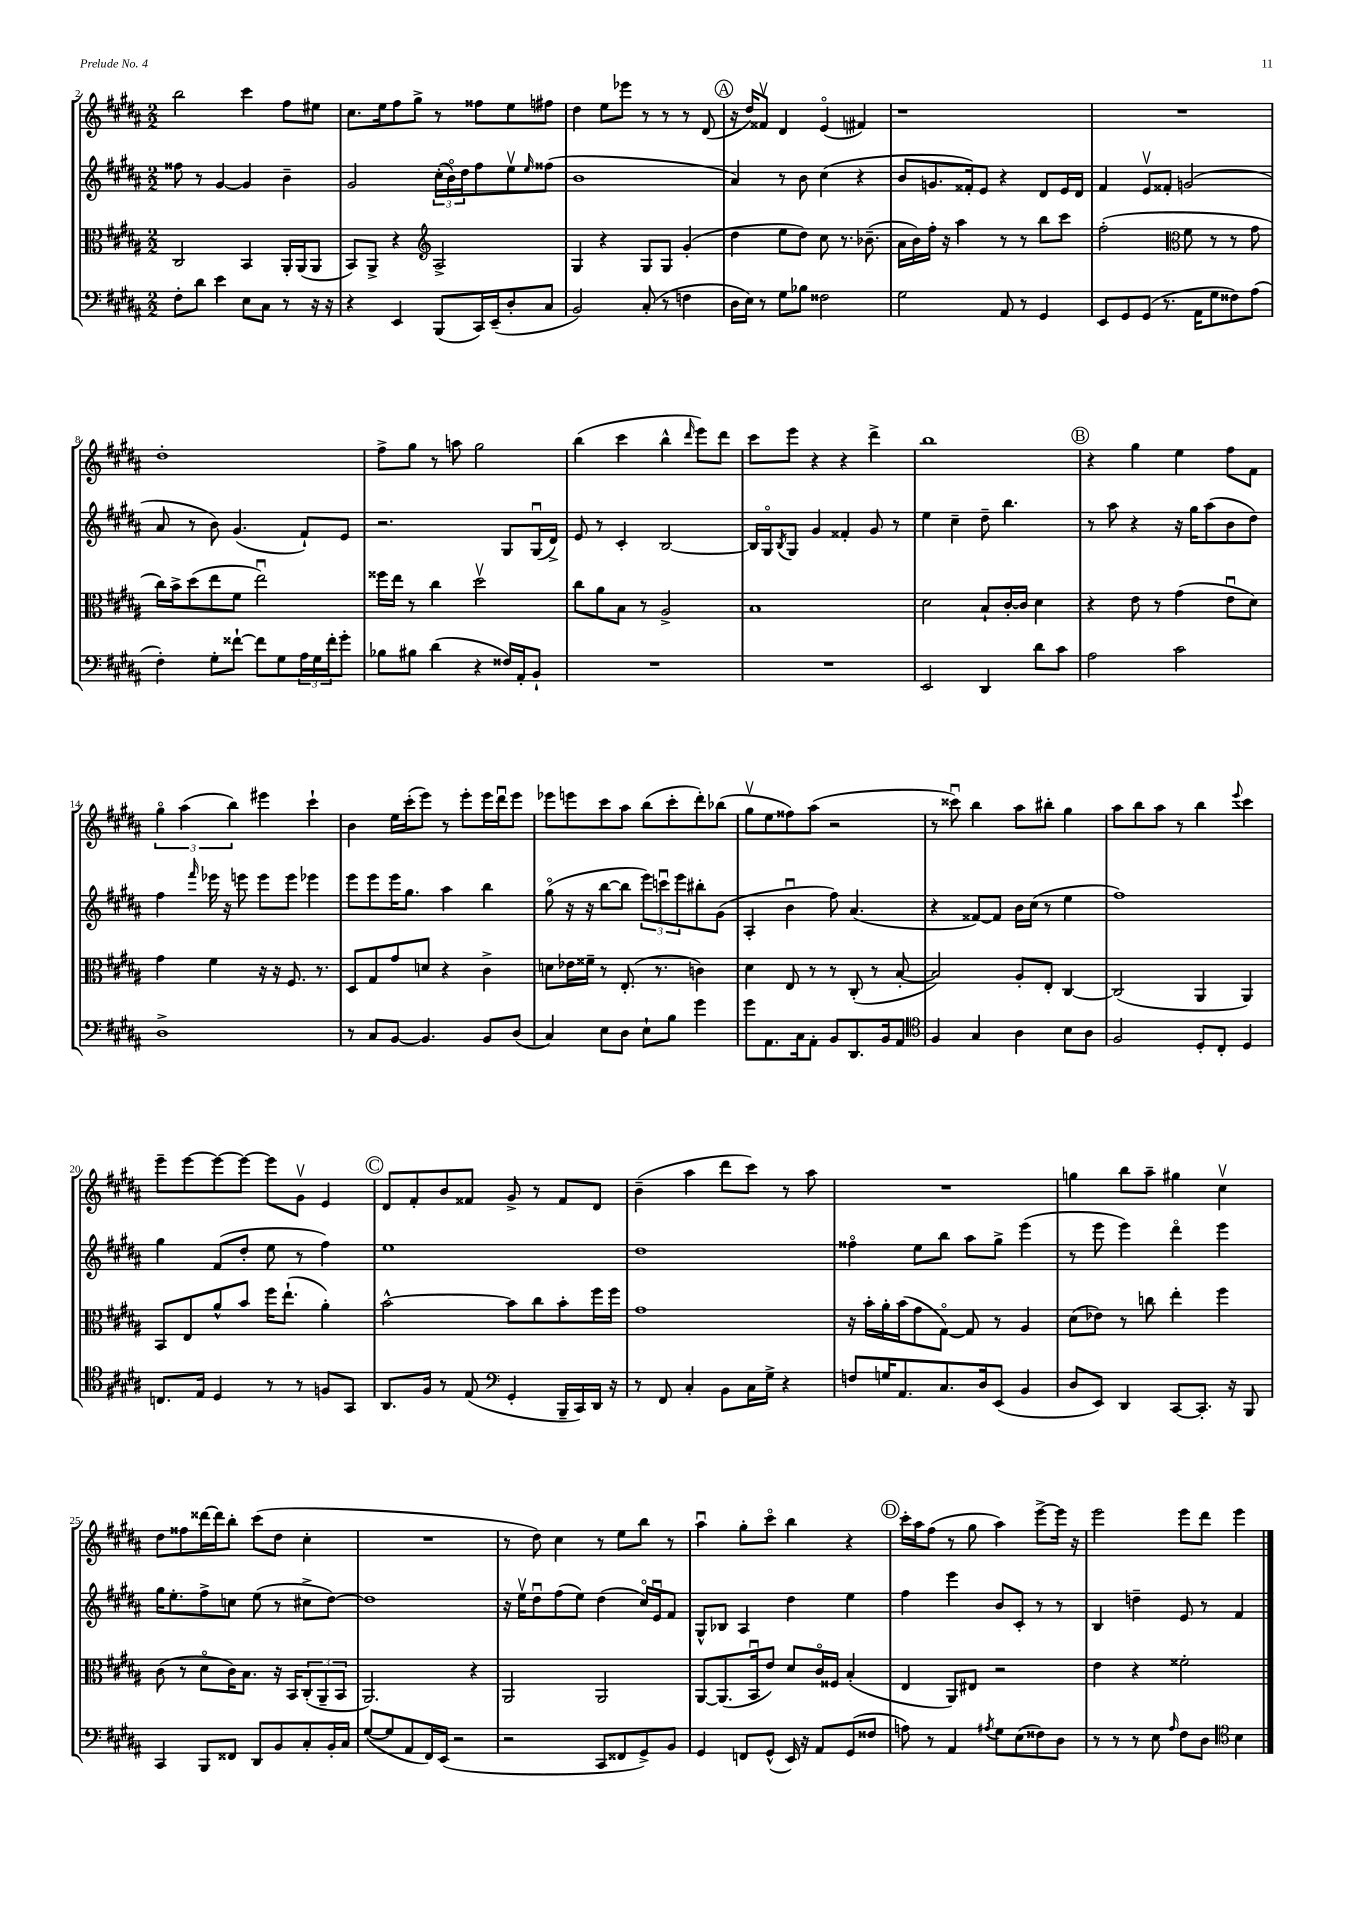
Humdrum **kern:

**kern	**kern	**kern	**kern
*staff4	*staff3	*staff2	*staff1
*clefF4	*clefC3	*clefG2	*clefG2
*k[f#c#g#d#a#]	*k[f#c#g#d#a#]	*k[f#c#g#d#a#]	*k[f#c#g#d#a#]
*M2/2	*M2/2	*M2/2	*M2/2
8F#'	2C#	8ff##	2bb
8d#	.	8r	.
4e	.	[4g#	.
8E	4BB	4g#]	4ccc#
8C#	.	.	.
8r	16AA#'	4b~	8ff#
.	(16AA#	.	.
16r	8AA#	.	8ee#
16r	.	.	.
=	=	=	=
4r	8BB)	2g#	8.cc#
.	8AA#^	.	.
.	.	.	16ee
4EE	4r	.	8ff#
.	.	.	8gg#^
*	*clefG2	*	*
(8BBB	2A#^	(24cc#'	8r
.	.	24bo)	.
.	.	24dd#	.
16CC#)	.	8ff#	8ff##
(16EE~	.	.	.
8D#'	.	8eev	8ee
.	.	16qqee	.
8C#	.	(8ff##	8ff#
=	=	=	=
2BB)	4G#	1b	4dd#
.	4r	.	8ee
.	.	.	8eee-
(8C#'	8G#	.	8r
8r	8G#	.	8r
4F	(4g#'	.	8r
.	.	.	(8d#
=	=	=	=
16D#	4dd#	4a#)	16r
16E)	.	.	16dd#)
8r	.	.	8f##v
8G#	8ee	8r	4d#
8B-	8dd#)	8b	.
2F##	8cc#	(4cc#	(4eo
.	8.r	.	.
.	.	4r	4f#)
.	(8.b-~	.	.
=	=	=	=
2G#	16a#	8b	1r
.	16b)	.	.
.	16ff#'	8.g	.
.	16r	.	.
.	4aa#	.	.
.	.	16f##')	.
.	.	8e	.
8AA#	8r	4r	.
8r	8r	.	.
4GG#	8bb	8d#	.
.	8ccc#	16e	.
.	.	16d#	.
=	=	=	=
8EE	(2ff#'	4f#	1r
8GG#	.	.	.
(8GG#	.	8ev	.
8.r	.	8f##'	.
*	*clefC3	*	*
.	8f#	(2g	.
16AA#	.	.	.
8G#	8r	.	.
8F##)	8r	.	.
(8A#	8g#	.	.
=	=	=	=
4F#')	16cc#)	8a#	1dd#'
.	16b^	.	.
.	(8dd#	8r	.
8G#'	8ee	8b)	.
[8f##`	8f#	(4.g#	.
8f##]	2eeu)	.	.
8G#	.	.	.
24A#	.	8f#`)	.
24G#	.	.	.
24f##'	.	.	.
8g#'	.	8e	.
=	=	=	=
8B-	16ff##	2.r	8ff#^
.	16ee	.	.
8B#	8r	.	8gg#
(4d#	4cc#	.	8r
.	.	.	8aa
4r	2dd#v	.	2gg#
16F##)	.	8G#	.
16AA#'	.	.	.
8BB`	.	(16G#u	.
.	.	16d#^)	.
=	=	=	=
1r	8cc#	8e	(4bb
.	8a#	8r	.
.	8B	4c#'	4ccc#
.	8r	.	.
.	2A#^	[2B	4bb^^
.	.	.	16qqddd#
.	.	.	8eee)
.	.	.	8ddd#
=	=	=	=
1r	1B	16B]	8ccc#
.	.	16G#o	.
.	.	8qB	.
.	.	8G#	8eee
.	.	4g#	4r
.	.	4f##'	4r
.	.	8g#	4ddd#^
.	.	8r	.
=	=	=	=
2EE	2d#	4ee	1bb
.	.	4cc#~	.
4DD#	8B`	8dd#~	.
.	[16c#'	4.bb	.
.	16c#]	.	.
8d#	4d#	.	.
8c#	.	.	.
=	=	=	=
2A#	4r	8r	4r
.	.	8aa#	.
.	8e	4r	4gg#
.	8r	.	.
2c#	(4g#	16r	4ee
.	.	16gg#	.
.	.	(8aa#	.
.	8eu	8b	8ff#
.	8d#)	8dd#)	8f#
=	=	=	=
1D#^	4g#	4ff#	6gg#o
.	.	.	(6aa#
.	.	16qqfff#	.
.	4f#	16eee-	.
.	.	16r	.
.	.	.	6bb)
.	.	8eee	.
.	16r	8eee	4eee#
.	16r	.	.
.	8.F#	8eee	.
.	.	4eee-	4ccc#`
.	8.r	.	.
=	=	=	=
8r	8D#	8eee	4b
8C#	8G#	8eee	.
[8BB	8g#	16eee	16ee
.	.	8.gg#	(16ccc#'
4.BB]	8d	.	8eee)
.	4r	4aa#	8r
.	.	.	8eee'
8BB	4c#^	4bb	16eee
.	.	.	16ddd#u
(8D#	.	.	8eee
=	=	=	=
4C#)	8d	(8gg#o	8eee-
.	16e-	16r	8eee
.	16f##~	16r	.
8E	8r	[8bb	8ccc#
8D#	(8.E'	8bb]	8aa#
8E`	.	12eee)	(8bb
.	8.r	.	.
.	.	12cccu	.
8B	.	.	8ccc#'
.	.	12eee	.
4g#	4c)	8bb#'	8ddd#')
.	.	(8g#	(8bb-
=	=	=	=
8g#	4d#	4A#'	8gg#v
8.AA#	.	.	8ee
.	8E	4bu	8ff##)
16C#	.	.	.
8AA#'	8r	.	(8aa#
8BB	8r	8ff#)	2r
8.DD#	(8C#'	(4.a#	.
.	8r	.	.
16BB	.	.	.
8AA#	[8B'	.	.
=	=	=	=
*clefC4	*	*	*
4F#	2B])	4r	8r
.	.	.	8ccc##u)
4G#	.	[8f##)	4bb
.	.	8f##]	.
4A#	8A#'	16b	8aa#
.	.	(16cc#	.
.	8E'	8r	8bb#'
8B	[4C#	4ee	4gg#
8A#	.	.	.
=	=	=	=
2F#	(2C#]	1ff#)	8aa#
.	.	.	8bb
.	.	.	8aa#
.	.	.	8r
8D#'	4AA#	.	4bb
8C#'	.	.	.
.	.	.	8qqeee
4D#	4AA#)	.	4ccc#
=	=	=	=
8.C	8BB	4gg#	8eee~
.	8E	.	[8eee
16E	.	.	.
4D#	8a#^^	(8f#	8eee_
.	8b	8dd#'	8eee_
8r	16ff#	8ee	8eee]
.	(8.ee`	.	.
8r	.	8r	8g#v
8F	4a#')	4ff#)	4e
8GG#	.	.	.
=	=	=	=
8.AA#	[2b^^	1ee	8d#
.	.	.	8f#'
16F#	.	.	.
8r	.	.	8b
(8E	.	.	8f##
*clefF4	*	*	*
4GG#'	8b]	.	8g#^
.	8cc#	.	8r
16BBB~	8b'	.	8f##
16CC#)	.	.	.
16DD#	16ff#	.	8d#
16r	16ff#	.	.
=	=	=	=
8r	1g#	1dd#	(4b~
8FF#	.	.	.
4C#'	.	.	4aa#
8BB	.	.	8ddd#
16C#	.	.	8ccc#)
16G#^	.	.	.
4r	.	.	8r
.	.	.	8aa#
=	=	=	=
8F	16r	4ff##o	1r
.	16b'	.	.
16G	16a#'	.	.
8.AA#	(16b	.	.
.	8g#	8ee	.
8.C#	[8G#o)	8bb	.
.	8G#]	8aa#	.
16D#	.	.	.
(8EE	8r	8gg#^	.
4BB	4A#	(4eee	.
=	=	=	=
8D#	(8d#	8r	4gg
8EE)	8e-)	8eee	.
4DD#	8r	4eee)	8bb
.	8cc	.	8aa#~
[8CC#	4ee'	4ddd#o	4gg#
8.CC#']	.	.	.
.	4ff#	4eee	4cc#v
16r	.	.	.
8BBB	.	.	.
=	=	=	=
4CC#	(8c#	16gg#	8dd#
.	.	8.ee'	.
.	8r	.	8ff##
8BBB	8d#o	8ff#^	[16ddd##
.	.	.	16ddd##]
8FF##	16c#)	8cc	8bb'
.	8.B	.	.
8DD#	.	(8ee	(8ccc#
8BB	16r	8r	8dd#
.	16BB	.	.
8C#'	(12C#'	8cc#^	4cc#'
.	12AA#~	.	.
16BB'	.	[8dd#)	.
.	12BB	.	.
16C#	.	.	.
=	=	=	=
([8G#	2.AA#)	1dd#]	1r
8G#]	.	.	.
8AA#	.	.	.
16FF#)	.	.	.
(16EE	.	.	.
2r	.	.	.
.	4r	.	.
=	=	=	=
2r	2AA#	16r	8r
.	.	16eev	.
.	.	8dd#u	8dd#)
.	.	(8ff#	4cc#
.	.	8ee)	.
8CC#	2AA#	(4dd#	8r
8FF##	.	.	8ee
8GG#^)	.	16cc#o)	8bb
.	.	16eu	.
8BB	.	8f#	8r
=	=	=	=
4GG#	[8AA#	8G#^^	4aa#u
.	(8.AA#]	8B-	.
8FF	.	4A#	8gg#'
.	16BBu	.	.
(8GG#^^	8e)	.	8ccc#o
16EE)	8d#	4dd#	4bb
16r	.	.	.
8AA#	16c#o	.	.
.	16F##	.	.
(8GG#	(4B'	4ee	4r
8F##	.	.	.
=	=	=	=
8A)	4E	4ff#	16ccc#'
.	.	.	16aa#
8r	.	.	(8ff#
4AA#	8AA#)	4eee	8r
.	8E#	.	8gg#
8qA#	.	.	.
8G#	2r	8b	4aa#)
(8E	.	8c#'	.
8F##)	.	8r	[8eee^
8D#	.	8r	16eee]
.	.	.	16r
=	=	=	=
8r	4e	4B	2eee
8r	.	.	.
8r	4r	4dd~	.
8E	.	.	.
16qqA#	.	.	.
8F#	2f##'	8e	8eee
8D#	.	8r	8ddd#
*clefC4	*	*	*
4B	.	4f#	4eee
==	==	==	==
*-	*-	*-	*-
